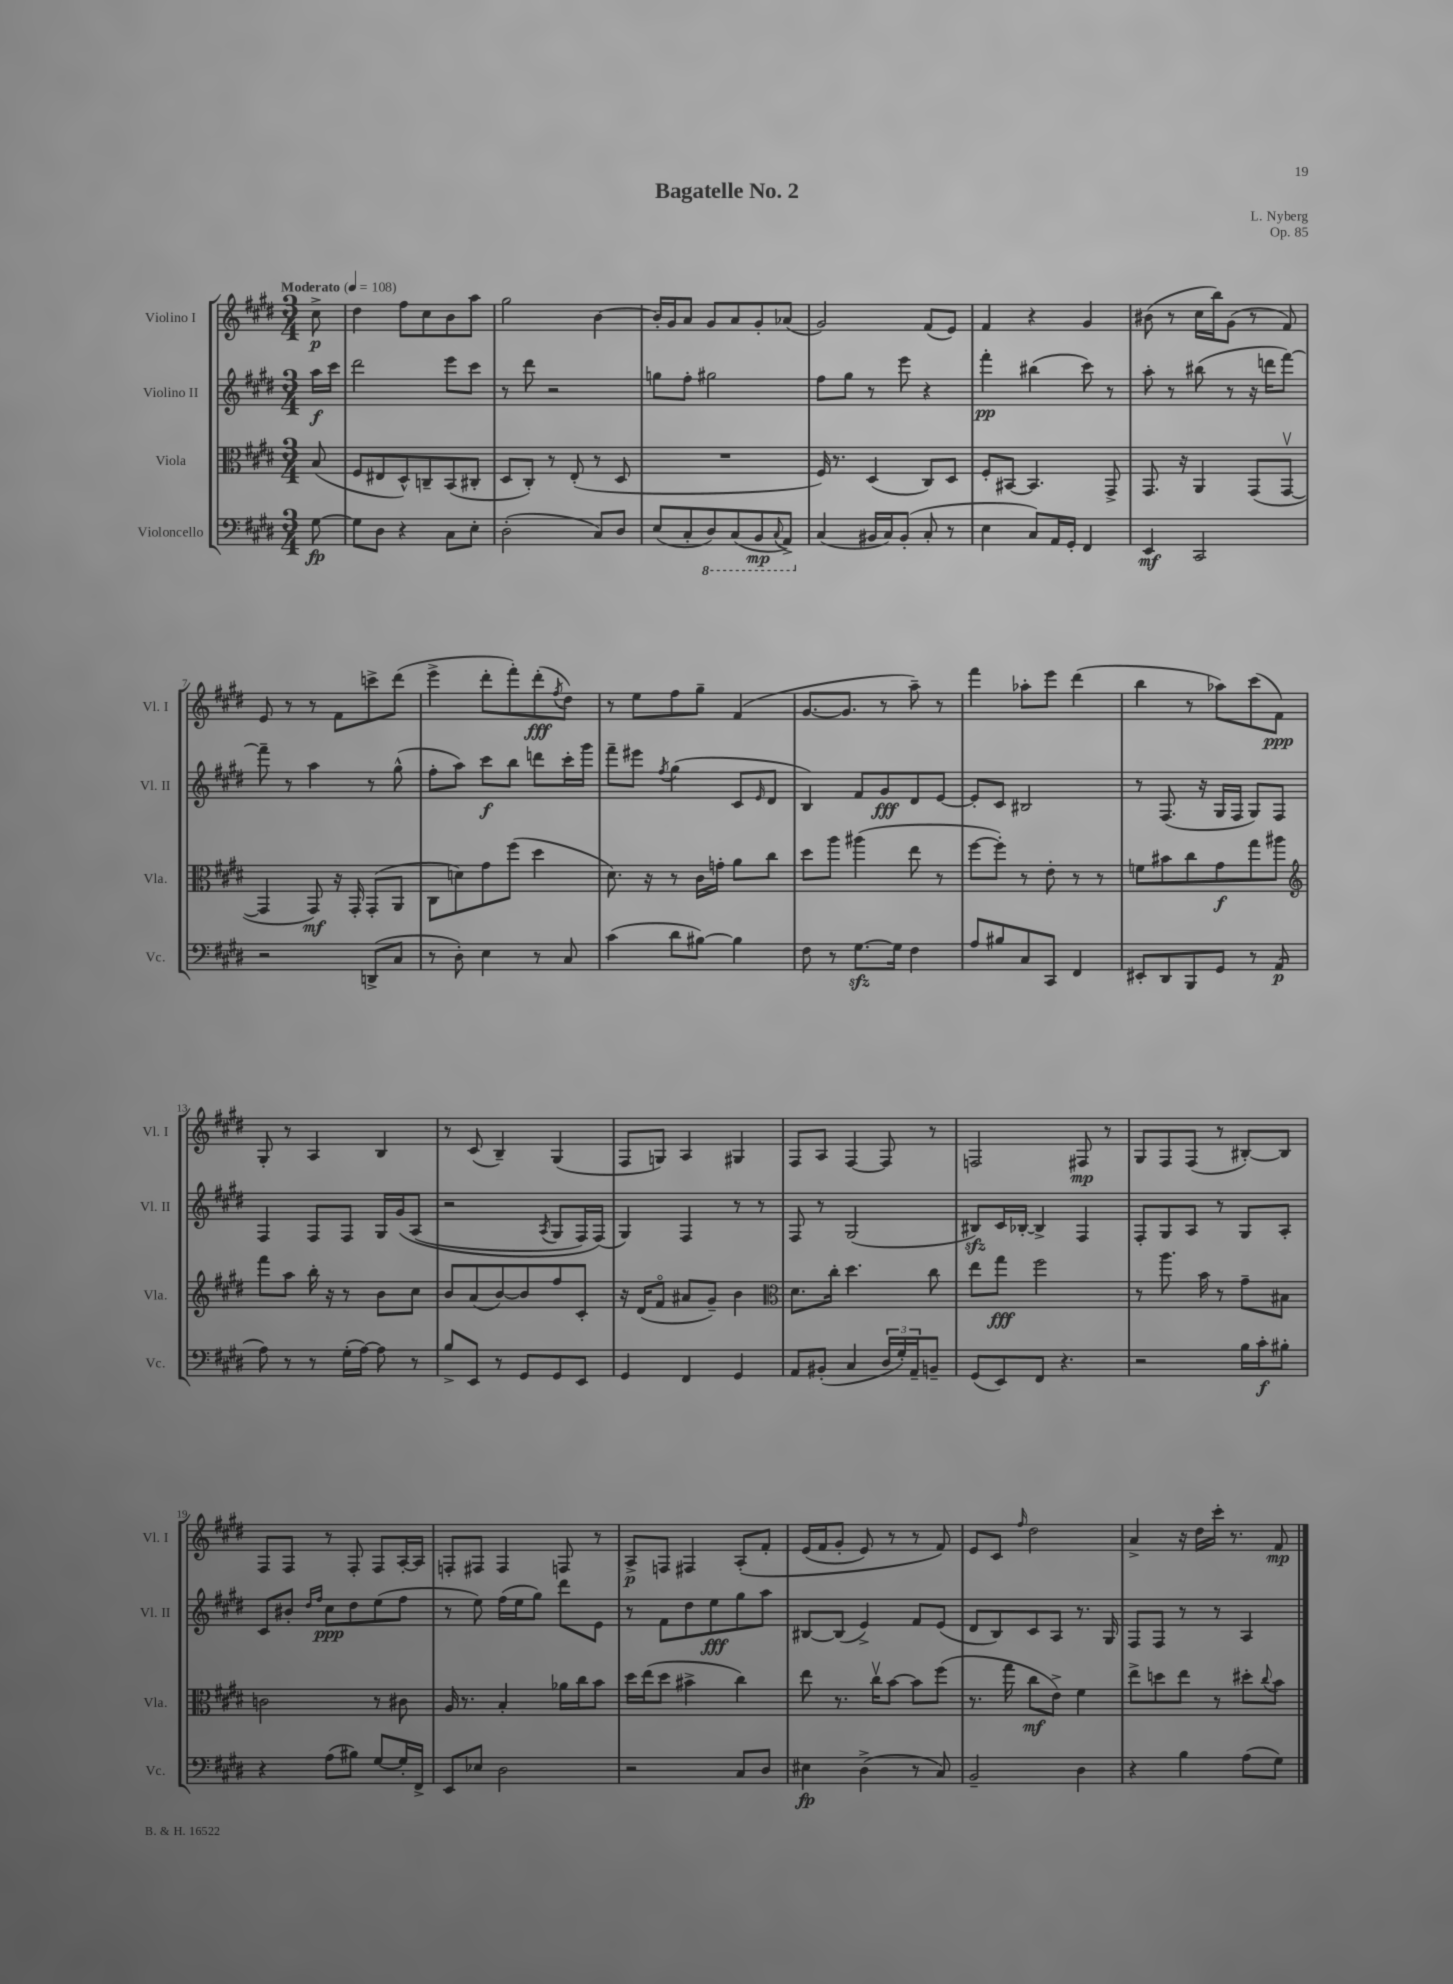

**kern	**kern	**kern	**kern
*staff4	*staff3	*staff2	*staff1
*clefF4	*clefC3	*clefG2	*clefG2
*k[f#c#g#d#]	*k[f#c#g#d#]	*k[f#c#g#d#]	*k[f#c#g#d#]
*M3/4	*M3/4	*M3/4	*M3/4
*MM108	*MM108	*MM108	*MM108
[8G#	(8B	16aa	8cc#^
.	.	16ccc#	.
=	=	=	=
8G#]	8F#	2ddd#	4dd#
8D#	8E#	.	.
4r	8D#^^)	.	8ff#
.	8C~	.	8cc#
8C#	(8BB	8eee	8b
8E'	8C#'	8ccc#	8aa
=	=	=	=
(2D#'	8D#	8r	2gg#
.	8C#')	8ddd#	.
.	8r	2r	.
.	(8E'	.	.
8C#)	8r	.	[4b
8D#	8D#	.	.
=	=	=	=
(8E	2.r	8gg	16b']
.	.	.	16g#
8C#'	.	8ff#'	8a
8DD#)	.	2gg#	8g#
(8CC#	.	.	8a
8BBB	.	.	8g#'
8qqCC#	.	.	.
8AAA^)	.	.	(8a-
=	=	=	=
(4C#	16F#)	8ff#	2g#)
.	8.r	.	.
.	.	8gg#	.
16BB#	(4D#	8r	.
16C#)	.	.	.
(8BB#'	.	8eee	.
8C#'	8C#)	4r	(8f#
8r	8D#	.	8e)
=	=	=	=
4E	8F#'	4fff#'	4f#
.	[8BB#	.	.
8C#)	4.BB#]	(4bb#	4r
16AA	.	.	.
16GG#'	.	.	.
4FF#	.	8ccc#)	4g#
.	8GG#^	8r	.
=	=	=	=
4EE	8.GG#	8aa'	(8b#
.	.	8r	8r
.	16r	.	.
2CC#	4AA	(8bb#	16cc#
.	.	.	16bb)
.	.	8r	(8g#
.	(8GG#	16r	8r
.	.	16ddd	.
.	[8GG#v	[8fff#)	8f#)
=	=	=	=
2r	4GG#]	8fff#~]	8e
.	.	8r	8r
.	8GG#)	4aa	8r
.	16r	.	8f#
.	16GG#'	.	.
(8DD^	(8GG#'	8r	8ccc^
8C#	8AA	(8gg#^^	(8ddd#
=	=	=	=
8r	8C#	8ff#'	4eee^
8D#')	8d)	8aa)	.
4E	8g#	8ccc#	8ddd#'
.	(8ff#	8bb	8fff#')
8r	4dd#	8ddd	(8ddd#'
.	.	.	8qff#
8C#	.	16ccc#'	8dd#)
.	.	16ggg#	.
=	=	=	=
(4c#	8.d#)	8fff#~	8r
.	.	8eee#	8ee
.	16r	.	.
.	.	8qff#	.
8d#	8r	(4gg#	8ff#
[8B#)	16c#	.	8gg#~
.	16g'	.	.
4B#]	8a	8c#	(4f#
.	.	16qqe	.
.	8cc#	8d#	.
=	=	=	=
8F#	8dd#	4B)	[8.g#
8r	8aa	.	.
.	.	.	8.g#]
[8.G#	(4aa#	8f#	.
.	.	8g#	8r
16G#]	.	.	.
4F#	8ee	8d#	8aa~)
.	8r	[8e	8r
=	=	=	=
8A	[8ff#	8e']	4fff#
8B#	8ff#'])	8c#	.
8C#	8r	2B#	8aa-'
8CC#	8e'	.	8eee
4FF#	8r	.	(4ddd#
.	8r	.	.
=	=	=	=
8EE#'	8f	8r	4bb
8DD#	8b#	(8.F#	.
8BBB	8cc#	.	8r
.	.	16r	.
8GG#	8g#	16G#	8aa-)
.	.	16F#	.
8r	8gg#	8G#)	(8ccc#
(8AA	8aa#	8F#	8f#)
=	=	=	=
*	*clefG2	*	*
8A)	8fff#	4F#	8G#'
8r	8aa	.	8r
8r	16bb'	8F#	4A
.	16r	.	.
(16G#'	8r	8F#	.
[16A)	.	.	.
8A]	8b	16G#	4B
.	.	&(16g#	.
8r	8cc#	(8A	.
=	=	=	=
8B^	8b	2r	8r
8EE	(8a	.	(8c#
8r	[8b)	.	4B~)
8GG#	8b]	.	.
.	.	8qA	.
8GG#	8ff#	8G#	(4G#
8EE	8c#'	16F#)	.
.	.	(16F#&)	.
=	=	=	=
4GG#	16r	4G#)	8F#
.	(16d#	.	.
.	8f#o	.	8G)
4FF#	8a#	4F#	4A
.	8g#~)	.	.
4GG#	4b	8r	4G#
.	.	8r	.
=	=	=	=
*	*clefC3	*	*
8AA	8.d#	8F#	8F#
(8BB#'	.	8r	8A
.	16cc#'	.	.
4C#	4.dd#	(2G#	[4F#
24D#	.	.	8F#]
24G#')	.	.	.
24AA~	.	.	.
8BB~	8cc#	.	8r
=	=	=	=
(8GG#	8ee	8B#)	2F
8EE)	8gg#	16c#	.
.	.	[16B-'	.
8FF#	2ff#	4B-^]	.
4.r	.	.	.
.	.	4F#	8F#
.	.	.	8r
=	=	=	=
2r	8r	8F#'	8G#
.	8.aa	8G#	8F#
.	.	8A	(8F#
.	16b	.	.
.	8r	8r	8r
16B	8g#~	8G#	[8B#')
16c#'	.	.	.
8B#'	8B#	8A'	8B#]
=	=	=	=
4r	2c	8c#	8F#
.	.	8b#'	8F#
.	.	16qqdd#	.
.	.	16qqff#	.
(8A	.	8cc#	8r
8B#)	.	8dd#	8F#'
[8G#	8r	(8ee	8F#
16G#']	8c#	8ff#	[16A'
16FF#^	.	.	16A]
=	=	=	=
8EE	16A	8r	8F'
.	8.r	.	.
8E-	.	8ee)	8F#
2D#	4B'	(16ff#	4F#
.	.	16ee	.
.	.	8gg#)	.
.	16a-	8ddd#	8F
.	16cc#	.	.
.	8b	8e	8r
=	=	=	=
2r	16dd#	8r	8A^
.	(16ee	.	.
.	8dd#	8f#	8F
.	4b#^	8dd#	4F#
.	.	8ee	.
8C#	4cc#)	8gg#	&(8A'
8D#	.	8aa	8f#'
=	=	=	=
4E#	8ee	[8B#	(16e
.	.	.	16f#
.	8.r	(8B#]	8g#'
(4D#^	.	4e^)	8e)
.	16cc#v	.	.
.	[8b	.	8r
8r	8b]	8f#	8r
8C#)	(8ff#	(8e	8f#&)
=	=	=	=
2BB~	8.r	8d#	8e
.	.	8B)	8c#
.	16gg#	.	.
.	.	.	16qqff#
.	8cc#	8c#	2dd#
.	8e^)	8A	.
4D#	4f#	8.r	.
.	.	16G#	.
=	=	=	=
4r	8ee^	8F#	4a^
.	8dd	8F#	.
4B	8ee	8r	16r
.	.	.	16dd#
.	8r	8r	16ccc#'
.	.	.	8.r
(8A	8dd#'	4A	.
.	8qqcc#	.	.
8G#)	8b	.	8f#
==	==	==	==
*-	*-	*-	*-
